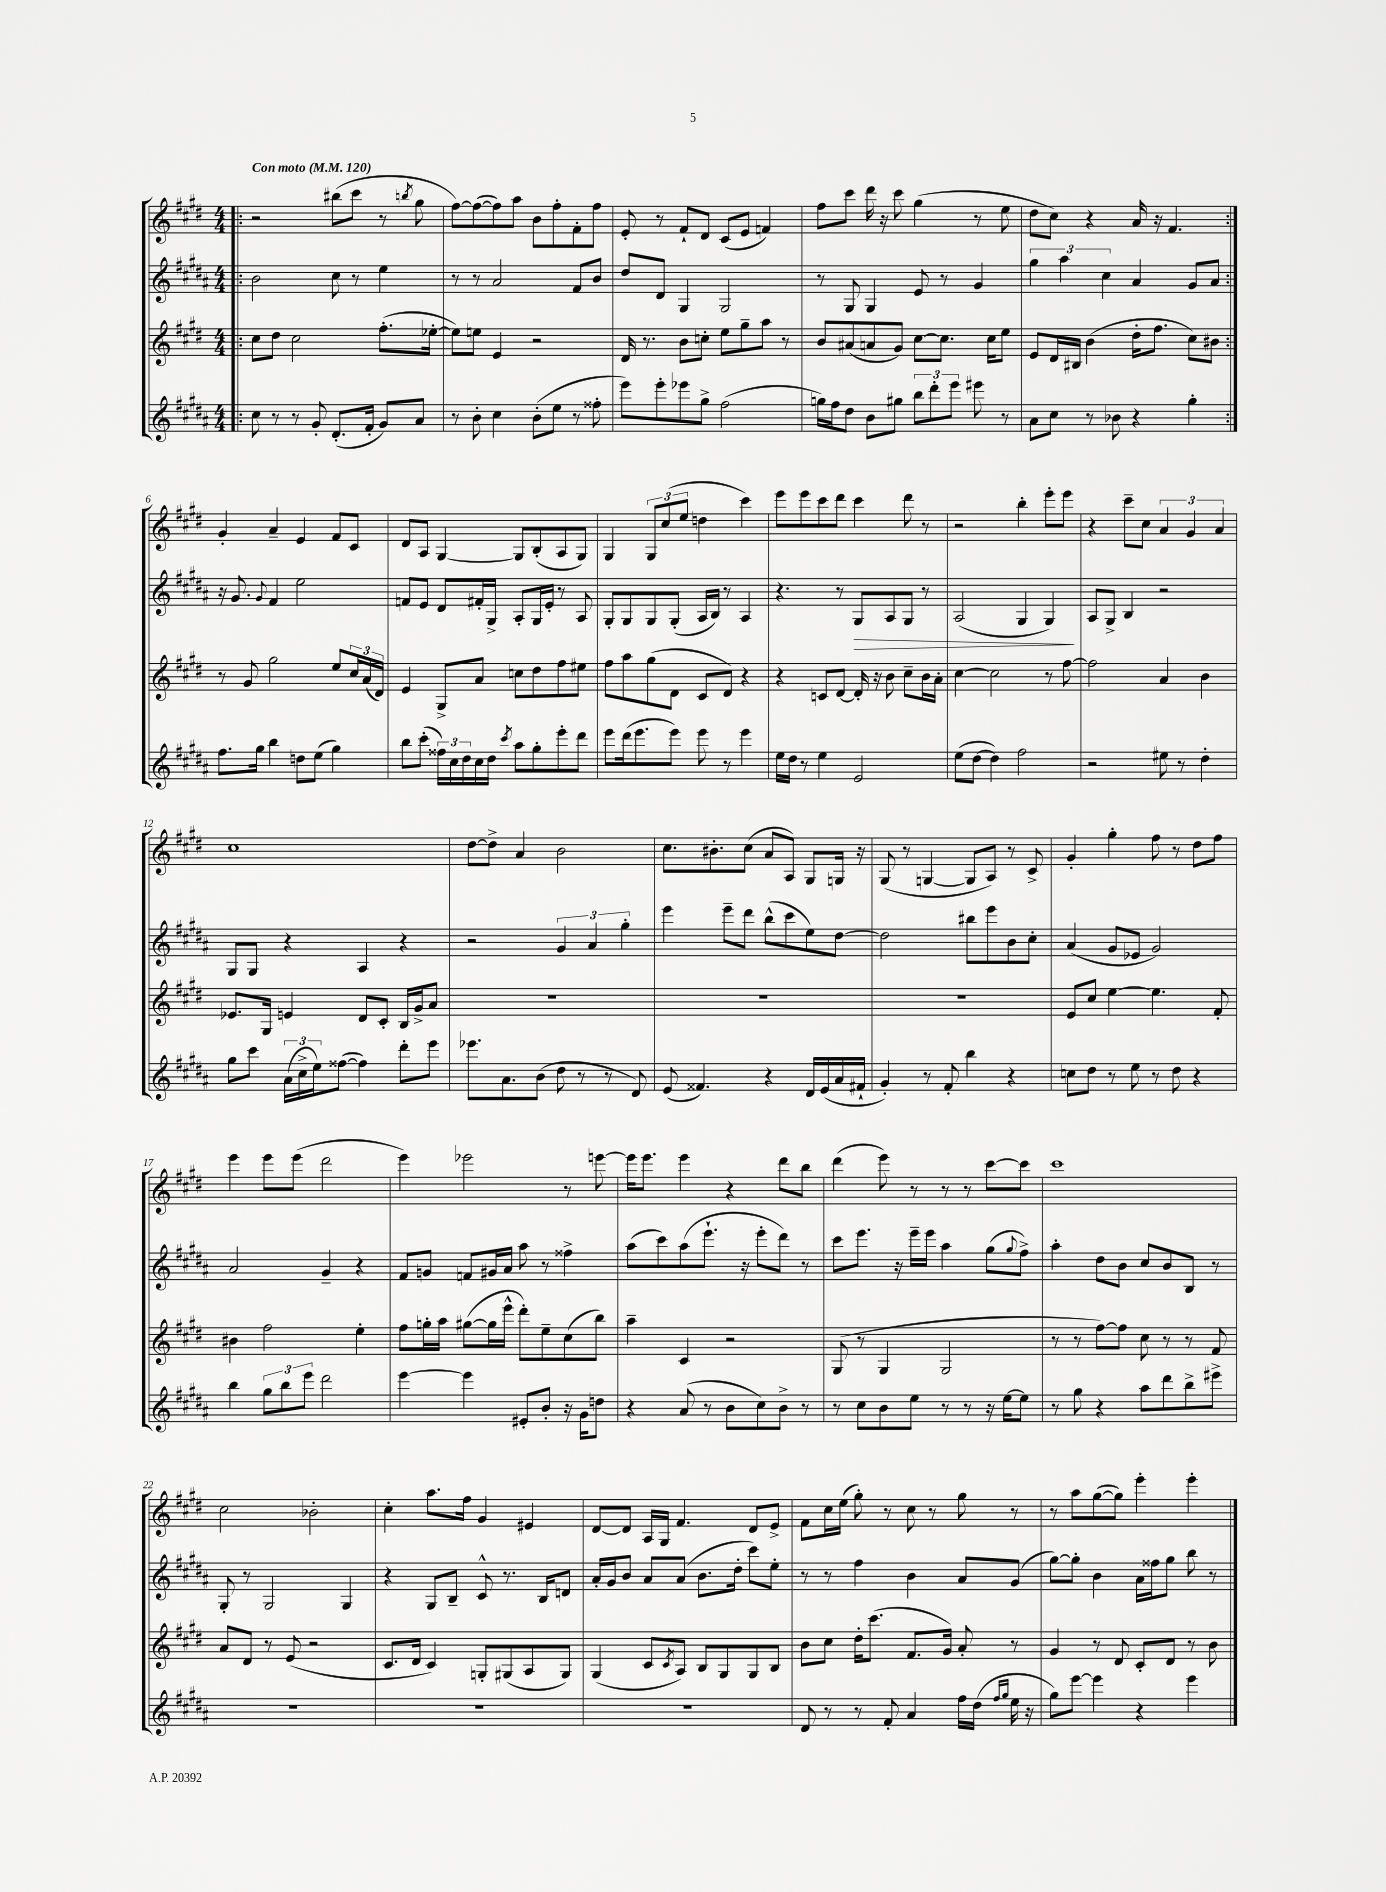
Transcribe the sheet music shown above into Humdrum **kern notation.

**kern	**kern	**kern	**kern
*staff4	*staff3	*staff2	*staff1
*clefG2	*clefG2	*clefG2	*clefG2
*k[f#c#g#d#a#]	*k[f#c#g#d#]	*k[f#c#g#d#a#]	*k[f#c#g#d#]
*M4/4	*M4/4	*M4/4	*M4/4
*MM120	*MM120	*MM120	*MM120
=!|:	=!|:	=!|:	=!|:
8cc#\	8cc#\L	2b\	2r
8r	8dd#\J	.	.
8r	2cc#\	.	.
8g#'/	.	.	.
(8.d#'/L	.	8cc#\	(8bb#\L
.	.	8r	8ccc#\J
16f#'/Jk	.	.	.
8g#/L)	(8.ff#'\L	4ee\	8r
.	.	.	8qbb/
8a#/J	.	.	8gg#\
.	[16ee-'\Jk	.	.
=	=	=	=
8r	8ee-\]L)	8r	[8ff#\L)
8b'\	8ee\J	8r	(8ff#\_
4cc#\	4e/	2a#/	8ff#\])
.	.	.	8aa\J
(8b'\L	2r	.	8b\L
8ee\J	.	.	8ff#'\
8r	.	8f#/L	8f#'\
8ff##'\	.	8b/J	8ff#\J
=	=	=	=
8eee\L)	16d#/	8dd#/L	8e'/
.	8.r	.	.
8eee'\	.	8d#/J	8r
8eee-\	8b\L	4G#/	8f#`/L
8gg#^\J	8cc'\J	.	8d#/J
(2ff#\	8ee\L	2G#/	(8c#/L
.	8gg#~\	.	8e/J
.	8aa\J	.	4f/)
.	8r	.	.
=	=	=	=
16gg\LL)	8b/L	8r	8ff#\L
16ff#\J	.	.	.
8dd#\J	(8a#/	8G#/	8ccc#\J
8b\L	8a/	4G#/	16ddd#\
.	.	.	16r
8gg#\J	8g#/J)	.	8ccc#\
12bb\L	[8cc#\L	8e/	(4gg#\
12ddd#'\	.	.	.
.	8.cc#\]J	8r	.
12eee\J	.	.	.
8eee#\	.	4g#/	8r
.	16cc#\LK	.	.
8r	8ee\J	.	8ee\
=	=	=	=
8a#\L	8e/L	6gg#\	8dd#\L
8cc#\J	16d#/L	.	8cc#\J)
.	.	6aa#\	.
.	16B#/JJ	.	.
8r	(4b\	.	4r
.	.	6cc#\	.
8b-\	.	.	.
4r	16dd#'\LK	4a#/	16a/
.	8.ff#\J	.	16r
.	.	.	4.f#/
4gg#'\	8cc#\L)	8g#/L	.
.	8b#\J	8a#/J	.
=:|!	=:|!	=:|!	=:|!
8.ff#\L	8r	16r	4g#'/
.	.	8.g#/	.
.	8g#/	.	.
16gg#\Jk	.	.	.
.	.	8qqg#/	.
4bb\	2gg#\	4f#/	4a~/
8dd\L	.	2ee\	4e/
(8ee\J	.	.	.
4gg#\)	8ee/L	.	8f#/L
.	24cc#/L	.	8c#/J
.	(24a/	.	.
.	24d#/JJ)	.	.
=	=	=	=
8bb\L	4e/	8f/L	8d#/L
(8ccc#'\J	.	8e/J	8A/J
24ff##\LL)	8G#^/L	8d#/L	[4G#/
24cc#\	.	.	.
24dd#\	.	.	.
16cc#\	8a/J	16f#'/L	.
16dd#\JJ	.	16G#^/JJ	.
8qccc#/	.	.	.
8aa#\L	8cc\L	8A#'/L	8G#/]L
8gg#'\	8dd#\	16G#/L	(8B'/
.	.	16e'/JJ	.
8eee'\	8ff#\	8r	8A/
8ddd#\J	8ee#\J	8A#/	8G#/J)
=	=	=	=
8eee\L	8ff#\L	8G#'/L	4G#/
(16ddd#\k	8aa\	8G#/	.
8.eee\	.	.	.
.	(8gg#\	8G#/	12G#/L
.	.	.	(12cc#/
8eee\J)	8d#\J	(8G#'/J	.
.	.	.	12ee/J
8eee\	8c#/L	16A#/LL	4dd\
.	.	16B/JJ)	.
8r	8d#/J)	8r	.
4eee\	4r	4A#/	4ccc#\)
=	=	=	=
16ee\LL	4r	4.r	8eee\L
16dd#\JJ	.	.	.
8r	.	.	8eee\
4ee\	8c/L	.	8ccc#\
.	[8d#/J	8r	8ddd#\J
2e/	16d#'/]	8G#/L	4ccc#\
.	16r	.	.
.	8b\	8A#/	.
.	8cc#~\L	8G#/J	8ddd#\
.	16b\L	8r	8r
.	16a'\JJ	.	.
=	=	=	=
(8ee\L	[4cc#\	(2A#/	2r
[8dd#\J	.	.	.
4dd#\])	2cc#\]	.	.
2ff#\	.	4G#/	4bb'\
.	8r	4G#/)	8eee'\L
.	[8ff#\	.	8eee\J
=	=	=	=
2r	2ff#\]	8A#/L	4r
.	.	8G#^/J	.
.	.	4B/	8ccc#~\L
.	.	.	8cc#\J
8ee#\	4a/	2r	6a/
8r	.	.	.
.	.	.	6g#/
4dd#'\	4b\	.	.
.	.	.	6a/
=	=	=	=
8gg#\L	8.e-/L	8G#/L	1cc#
8ccc#\J	.	8G#/J	.
.	16G#/Jk	.	.
(24a#\LL	4e/	4r	.
24cc#^\	.	.	.
24ee\J)	.	.	.
([8ff##\J	.	.	.
4ff##\])	8d#/L	4A#/	.
.	8c#'/J	.	.
8ddd#'\L	16B/LL	4r	.
.	16g#^/J	.	.
8eee\J	8a/J	.	.
=	=	=	=
8.eee-\L	1r	2r	[8dd#\L
.	.	.	8dd#^\]J
8.a#\	.	.	.
.	.	.	4a/
(8b\J	.	.	.
8dd#\	.	6g#/	2b\
8r	.	.	.
.	.	6a#/	.
8r	.	.	.
.	.	6gg#'\	.
8d#/)	.	.	.
=	=	=	=
(8e/	1r	4eee\	8.cc#\L
4.f##/)	.	.	.
.	.	.	8.b#'\
.	.	8eee~\L	.
.	.	8ddd#\J	(8cc#\J
4r	.	(8bb^^\L	8a/L
.	.	8ccc#\	8A/J)
16d#/LL	.	8ee\)	8G#/L
(16e/	.	.	.
16a#/	.	[8dd#\J	16G/Jk
16f#`/JJ	.	.	16r
=	=	=	=
4g#'/)	1r	2dd#\]	(8G#/
.	.	.	8r
8r	.	.	[4G/
8f#'/	.	.	.
4bb\	.	8bb#\L	8G/]L
.	.	8eee\	8A/J)
4r	.	8b\	8r
.	.	8cc#'\J	8c#^/
=	=	=	=
8cc\L	8e/L	(4a#/	4g#'/
8dd#\J	8cc#/J	.	.
8r	[4ee\	8g#/L	4gg#'\
8ee\	.	8e-/J	.
8r	4.ee\]	2g#/)	8ff#\
8dd#\	.	.	8r
4r	.	.	8dd#\L
.	8f#'/	.	8ff#\J
=	=	=	=
4bb\	4b#\	2a#/	4eee\
12gg#\L	2ff#\	.	8eee\L
12bb\	.	.	.
.	.	.	(8eee\J
12eee\J	.	.	.
2ddd#\	.	4g#~/	2ddd#\
.	4ee'\	4r	.
=	=	=	=
[4eee\	8ff#\L	8f#/L	4eee\)
.	16gg'\L	8g/J	.
.	16aa\JJ	.	.
4eee\]	([8gg#\L	8f/L	2eee-\
.	16gg#\]L	16g#/L	.
.	16eee^^\JJ	16a#/JJ	.
8e#'/L	8ddd#'\L)	8aa#\	.
8b'/J	8ee~\	8r	.
16r	(8cc#\	4ff##^\	8r
16g#\LK	.	.	.
8dd\J	8bb\J)	.	[8eee\
=	=	=	=
4r	4aa~\	(8aa#\L	16eee\]LK
.	.	.	8.eee\J
.	.	8ccc#\)	.
(8a#/	4c#/	(8aa#\	4eee\
8r	.	8.eee`\J	.
8b\L	2r	.	4r
.	.	16r	.
8cc#\)	.	8eee'\L	.
8b^\J	.	8ddd#\J)	8ddd#\L
8r	.	8r	8bb\J
=	=	=	=
8r	(8G#/	8ccc#\L	(4ddd#\
8cc#\L	8r	8.eee\J	.
8b\	4G#/	.	8eee\)
.	.	16r	.
8ee\J	.	16eee~\LL	8r
.	.	16eee\JJ	.
8r	2G#/	4aa#\	8r
8r	.	.	8r
16r	.	(8gg#\L	[8ccc#\L
[16ee\LK	.	.	.
.	.	8qqgg#/	.
8ee\]J	.	8ff#^\J)	8ccc#\]J
=	=	=	=
8r	8r	4aa#'\	1ccc#
8gg#\	8r	.	.
4r	[8ff#\L)	8dd#\L	.
.	8ff#\]J	8b\J	.
8aa#\L	8cc#\	8cc#/L	.
8ddd#\	8r	8b/	.
8bb^\	8r	8B/J	.
8eee#^\J	8f#/	8r	.
=	=	=	=
1r	8a/L	8G#'/	2cc#\
.	8d#/J	8r	.
.	8r	2G#/	.
.	(8e/	.	.
.	2r	.	2b-'\
.	.	4G#/	.
=	=	=	=
1r	8.c#/L	4r	4cc#'\
.	16d#/Jk	.	.
.	4c#/)	8G#/L	8.aa\L
.	.	8B~/J	.
.	.	.	16ff#\Jk
.	8G'/L	8c#^^/	4g#/
.	(8G#/	8.r	.
.	8A/	.	4e#/
.	.	16B/LK	.
.	8G#/J)	8d/J	.
=	=	=	=
1r	(4G#/	16a#'/LL	[8d#/L
.	.	16g#/J	.
.	.	8b/J	8d#/]J
.	8c#/L	8a#/L	16A/LL
.	.	.	16G#/JJ
.	8qc#/	.	.
.	8A/J)	(8a#/J	4.f#/
.	8B/L	8.b\L	.
.	8G#/	.	.
.	.	16dd#'\Jk	.
.	8G#/	8ccc#\L)	8d#/L
.	8B/J	8ee'\J	8e^/J
=	=	=	=
8d#/	8b\L	8r	8f#\L
8r	8cc#\J	8r	16cc#\L
.	.	.	(16ee\JJ
8r	16dd#'\LK	4ff#\	8gg#'\)
.	(8.ccc#\J	.	.
8f#'/	.	.	8r
4a#/	8.f#/L	4b\	8cc#\
.	.	.	8r
.	16g#/Jk)	.	.
16ff#\LL	8a'/	8a#/L	8gg#\
(16dd#\JJ	.	.	.
16qqff#/LL	.	.	.
16qqgg#/JJ	.	.	.
16ee\	8r	(8g#/J	8r
16r	.	.	.
=	=	=	=
8gg#\L)	4g#/	[8gg#\L)	8r
[8eee\J	.	8gg#'\]J	8aa\L
4eee\]	8r	4b\	([8gg#\
.	8d#/	.	8gg#\]J)
4r	8c#'/L	16a#\LL	4eee'\
.	.	16ff##\J	.
.	8d#/J	8gg#\J	.
4eee\	8r	8bb\	4eee'\
.	8b\	8r	.
==	==	==	==
*-	*-	*-	*-
